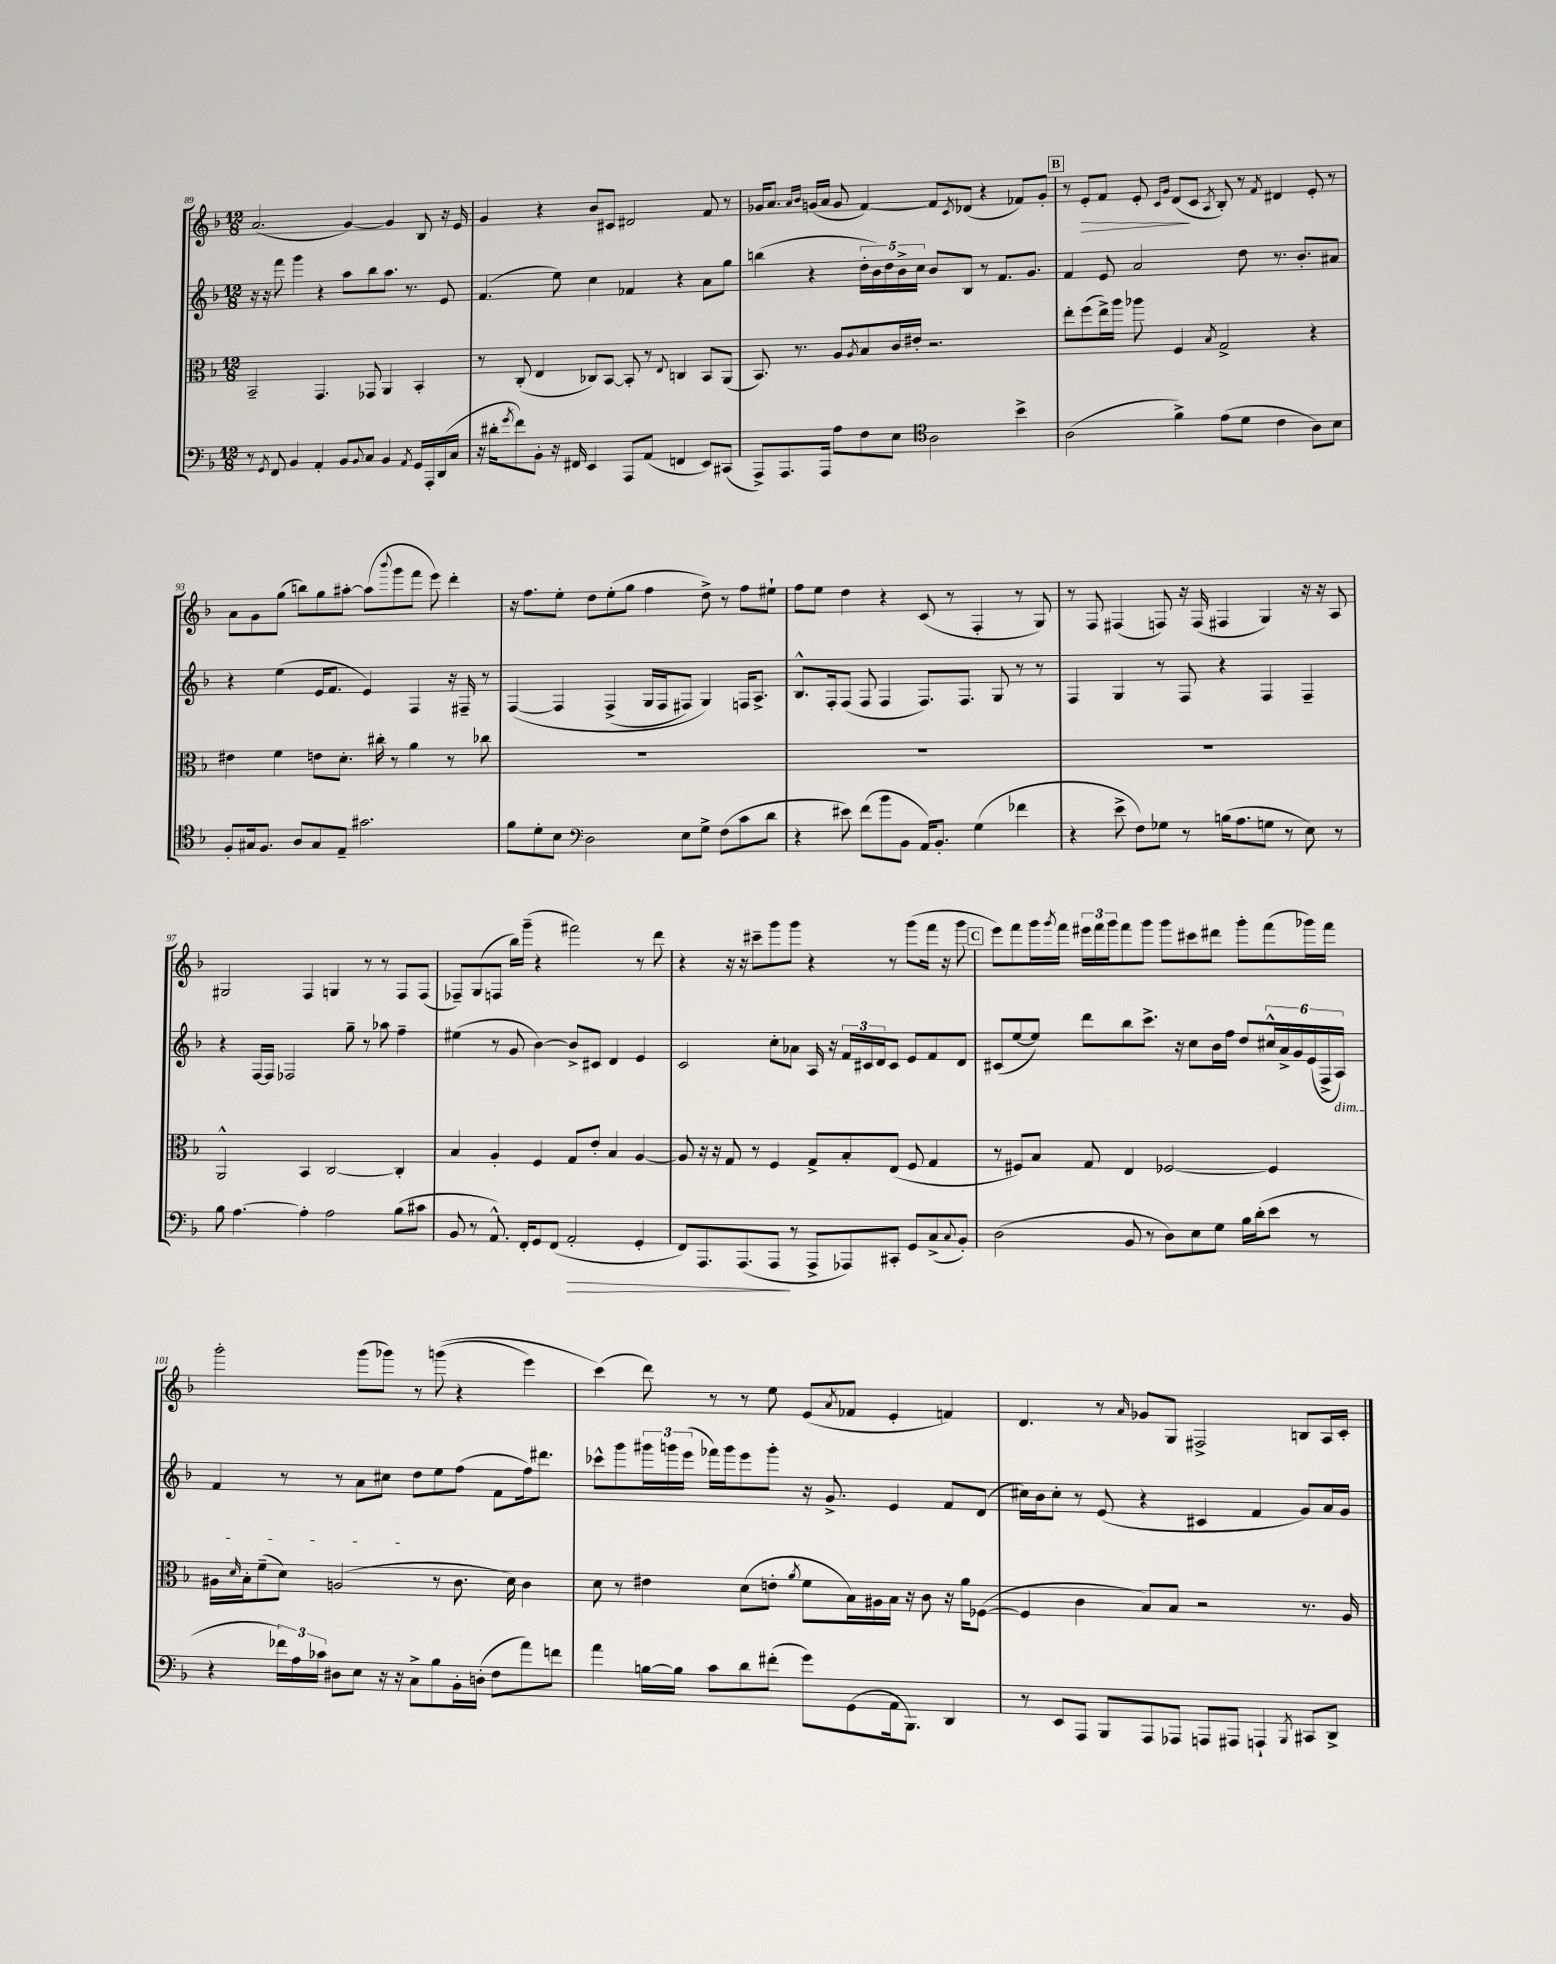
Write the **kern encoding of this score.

**kern	**kern	**kern	**kern
*staff4	*staff3	*staff2	*staff1
*clefF4	*clefC3	*clefG2	*clefG2
*k[b-]	*k[b-]	*k[b-]	*k[b-]
*M12/8	*M12/8	*M12/8	*M12/8
8r	2BB-~/	16r	(2.a/
.	.	16r	.
8qGG/	.	.	.
8FF/	.	8fff\	.
4BB-/	.	4ggg\	.
4AA'/	4.GG/	4r	.
8BB-/L	.	8aa\L	[4g/)
8qqBB-/	.	.	.
8C/J	8GG-/	8bb-\	.
4BB-/	4AA/	8.aa\J	4g/]
.	.	8.r	.
8qAA/	.	.	.
16GG/LL	4BB-'/	.	8B-/
16AAA'/	.	.	.
(16DD/	.	8e/	16r
16C/JJ	.	.	16e/
=	=	=	=
16r	8r	(4.f/	4g/
16d#'\LK	.	.	.
8qg/	.	.	.
8f\)	(8C'/	.	.
8BB-'\J	4E/	.	4r
16r	.	8ee\)	.
16FF#/	.	.	.
4EE/	8C-/L)	4cc\	8b-/L
.	[8BB-/J	.	8c#/J
8AAA/L	8BB-'/]	4f-/	2d#/
(8AA/J	8r	.	.
.	8qqE/	.	.
4FF/	4C/	4r	.
8EE/L)	8BB-/L	8a\L	8f/
(8CC#/J	(8AA/J	8gg\J	8r
=	=	=	=
8AAA^/L)	8.BB-/)	(4bb\	16g-/LK
.	.	.	8.a/J
8.AAA/	.	.	.
.	8.r	.	.
.	.	.	16qqa/LL
.	.	.	16qqb-/JJ
.	.	4r	(16g/LL
16AAA/Jk	.	.	16a/JJ
8A\L	8A/L	.	8g/
.	8qA/	.	.
8F\	8B-/	20dd'\LL	[4f/)
.	.	20b-\)	.
.	.	20dd\	.
8E\J	16c/L	.	.
.	.	20b-^\	.
.	16e#'/JJ	.	.
.	.	20cc\JJ	.
*clefC4	*	*	*
2A\	2.r	8b-/L	8f/]L
.	.	.	8qc/
.	.	8B-/J	(8d-/J
.	.	8r	4r
.	.	8.f/L	.
4b-^\	.	.	8f-/L)
.	.	8.g/J	.
.	.	.	8g'/J
=	=	=	=
(2A\	8ee'\L	4f/	8r
.	(8ff\	.	8e'/L
.	16ee^\L)	8e/	8f/J
.	16aa\JJ	.	.
.	8aa-\	2a/	8e'/
.	.	.	16qqc/LL
.	.	.	16qqg/JJ
4f^\)	4F/	.	(8d/L
.	.	.	8c/J
.	8qB-/	.	8qA/
(8e\L	2G^/	.	8B-'/)
8d\J	.	8dd\	8r
.	.	.	8qf/
4c\	.	8.r	4d#/
.	.	8.b-'/L	.
8A\L)	4r	.	8e'/
8B-\J	.	8a#/J	8r
=	=	=	=
8F'/L	4e#\	4r	8a\L
16G#/k	.	.	8g\
8.F/J	.	.	.
.	4f\	(4ee\	(8gg\J
8A/L	.	.	8bb\L)
8G#/	8e\L	16e/LK	8gg\
.	.	8.f/J	.
8E~/J	8.d'\J	.	[8aa#'\J
2.g#\	.	4e/)	(8aa#\]L
.	16cc#'\	.	.
.	.	.	8qqbbb-/
.	8r	.	8ggg\
.	4a\	4F/	8fff\J
.	.	.	8eee\)
.	8r	16r	4ddd'\
.	.	16F#~/	.
.	8cc-\	8r	.
=	=	=	=
8f\L	1.r	&([4F/	16r
.	.	.	8.ff\L
8d'\	.	.	.
8B-\J	.	4F/]	8ee'\J
*clefF4	*	*	*
2D\	.	.	8dd\L
.	.	(4F^/	(8ee'\
.	.	.	8gg\J
.	.	16G/LL	4ff\
.	.	16F/J	.
8E\L	.	8F#/J)	.
8G^\J	.	4G/&)	8dd^\)
(8F\L	.	.	8r
8c\	.	16F/LK	8ff\L
.	.	8.A^/J	.
8d\J	.	.	8ee#`\J
=	=	=	=
4r	1.r	8.B-^^/L	8ff\L
.	.	.	8ee\J
.	.	16F'/k	.
8e#\)	.	(8F/J	4dd\
(8f\L	.	8F/	.
8b-\	.	4F/	4r
8BB-\J	.	.	.
16AA/LK)	.	8.F/L)	(8c/
8.BB-'/J	.	.	.
.	.	.	8r
.	.	8.F/J	.
(4G\	.	.	4F'/
.	.	8G/	.
4f-\	.	8r	8r
.	.	8r	8G/)
=	=	=	=
4r	1.r	4F/	8r
.	.	.	8F/
8e^\	.	4G/	(4F#/
8F\L)	.	.	.
8G-\J	.	8r	8F/)
8r	.	8F/	16r
.	.	.	(16F/
(16B\LK	.	4r	4F#/
8.A\	.	.	.
8G\J	.	4F/	4G/)
8r	.	.	.
8E\)	.	4F~/	16r
.	.	.	16r
8r	.	.	8A/
=	=	=	=
8B-\	2AA^^/	4r	2G#/
[4.A\	.	.	.
.	.	[16F/LL	.
.	.	16F/]JJ	.
.	.	2F-/	.
4A'\]	4BB-/	.	4F/
2A\	[2C/	.	4G/
.	.	8gg~\	.
.	.	8r	8r
.	.	8aa-\	8r
(8B-\L	4C'/]	4ff~\	8F/L
8c#\J	.	.	(8F/J
=	=	=	=
8BB-/	4B-/	(4ee#\	8F-~/L)
8r	.	.	(8G/
8.AA^^/)	4A'/	8r	8F/J
.	.	8g/	16bb-\LL)
16FF'/LK	.	.	(16ggg~\JJ
8GG/	4F/	[4b-\)	4r
(8FF/J	.	.	.
2AA'/	8G/L	8b-^/]L	2fff#\)
.	8e'/J	8c#/J	.
.	4B-/	4d/	.
4GG'/	[4A/	4e/	8r
.	.	.	8ddd\
=	=	=	=
8FF/L)	8A/]	2c/	4r
8.AAA/	16r	.	.
.	16r	.	.
.	8G/	.	16r
(8.AAA/	.	.	16r
.	8r	.	8ccc#~\L
8AAA/J	4F/	8cc'\L	8ggg\
8r	.	8a-\J	8ggg\J
8AAA^/L	8G^/L	16A/	4r
.	.	16r	.
8AAA-/)	8B-'/	24f/LL	.
.	.	24c#/	.
.	.	24d/J	.
8CC#'/J	(8E/J	8c#/J	8r
8GG/L	8F/	8e/L	(8ggg\L
(8C^/	4G/	8f/	16fff\Jk
.	.	.	16r
8qqC/	.	.	.
8BB-'/J)	.	8d/J	8ggg\
=	=	=	=
(2D\	8r	(8c#/L	8eee\L)
.	8F#/L)	[8ee/	8fff\
.	8B-/J	8ee/]J)	16ggg\L
.	.	.	8qggg/
.	.	.	16fff\JJ
.	8G/	8ddd\L	24eee#\LL
.	.	.	24fff\
.	.	.	24ggg\J
8BB-/	4E/	8bb-\	8fff\
8r	.	8.ccc^\J	8ggg\J
8D\L)	[2F-/	.	8ggg\L
.	.	16r	.
8E\	.	8cc\L	8ccc#\
8G\J	.	16b-\L	8ddd#\J
.	.	16ff\JJ	.
16B-\LL	.	8dd/L	8ggg'\L
(16d'\J	.	.	.
8e\J	4F-/]	24cc#^^/L	(8fff\
.	.	24a^/	.
.	.	24g/	.
8r	.	(24e/	16ggg-\L)
.	.	24F^/	.
.	.	.	16fff\JJ
.	.	24A/JJ)	.
=	=	=	=
4r	16A#\LL	4f/	2ggg'\
.	16qqd/	.	.
.	16B-'\J	.	.
.	(8f~\	.	.
24f-\LL)	8d\J)	8r	.
24A\	.	.	.
24c-\JJ	.	.	.
8D#\L	(2A/	8r	.
8E\J	.	8a\L	(8ggg\L
16r	.	8cc#\J	8ggg-\J)
16r	.	.	.
8C^\L	.	8dd\L	8r
8B-\	8r	8ee\	&((8ggg\
16BB-'\L	8.c\	(8ff\J	4r
(16D'\JJ	.	.	.
8F\L	.	8f\L	.
.	16d\)	.	.
8a\)	4c\	16ff\k)	4eee\)
.	.	8.ddd#\J	.
8f\J	.	.	.
=	=	=	=
4a\	8d\	8ccc-^^\L	(4ccc\&)
.	8r	8ggg\	.
[16B\LL	4e#\	24ggg#\L	8ddd\)
.	.	24ggg\	.
16B\]JJ	.	.	.
.	.	(24eee\JJ	.
8c\L	.	16fff-\LL)	8r
.	.	16ggg\J	.
8d\	(8d\L	8eee\	8r
(8f#'\J	8e'\J	8ggg'\J	8ee\
.	8qa/	.	.
8g\L)	8f\L	16r	(8e/L
.	.	8.g^/	.
.	.	.	8qa/
(8GG\	16B-\L)	.	8f-/J
.	16A#\	.	.
16AA\k	16B-\JJ	4e/	4e'/
8.BBB-\J)	16r	.	.
.	8c\	.	.
4DD/	16r	8f/L	4f/)
.	16a\LK	.	.
.	([8F-\J	(8d/J	.
=	=	=	=
8r	4F-/]	16cc#\LL)	4.d/
.	.	16b-\J	.
8EE/L	.	8cc#'\J	.
8AAA/J	4c\	8r	.
8BBB-/L	.	(8e/	8r
.	.	.	16qqa/
8AAA/	8B-/L)	4r	8g-/L
8AAA-/J	8B-/J	.	8G/J
8AAA/L	2r	4c#/	2F#^/
8AAA#/J	.	.	.
4AAA`/	.	4f/	.
8qBBB-/	.	.	.
8CC#/L	8.r	8g/L)	8B/L
8DD^/J	.	16a/L	16A/L
.	16A/	16g/JJ	16c'/JJ
==	==	==	==
*-	*-	*-	*-
